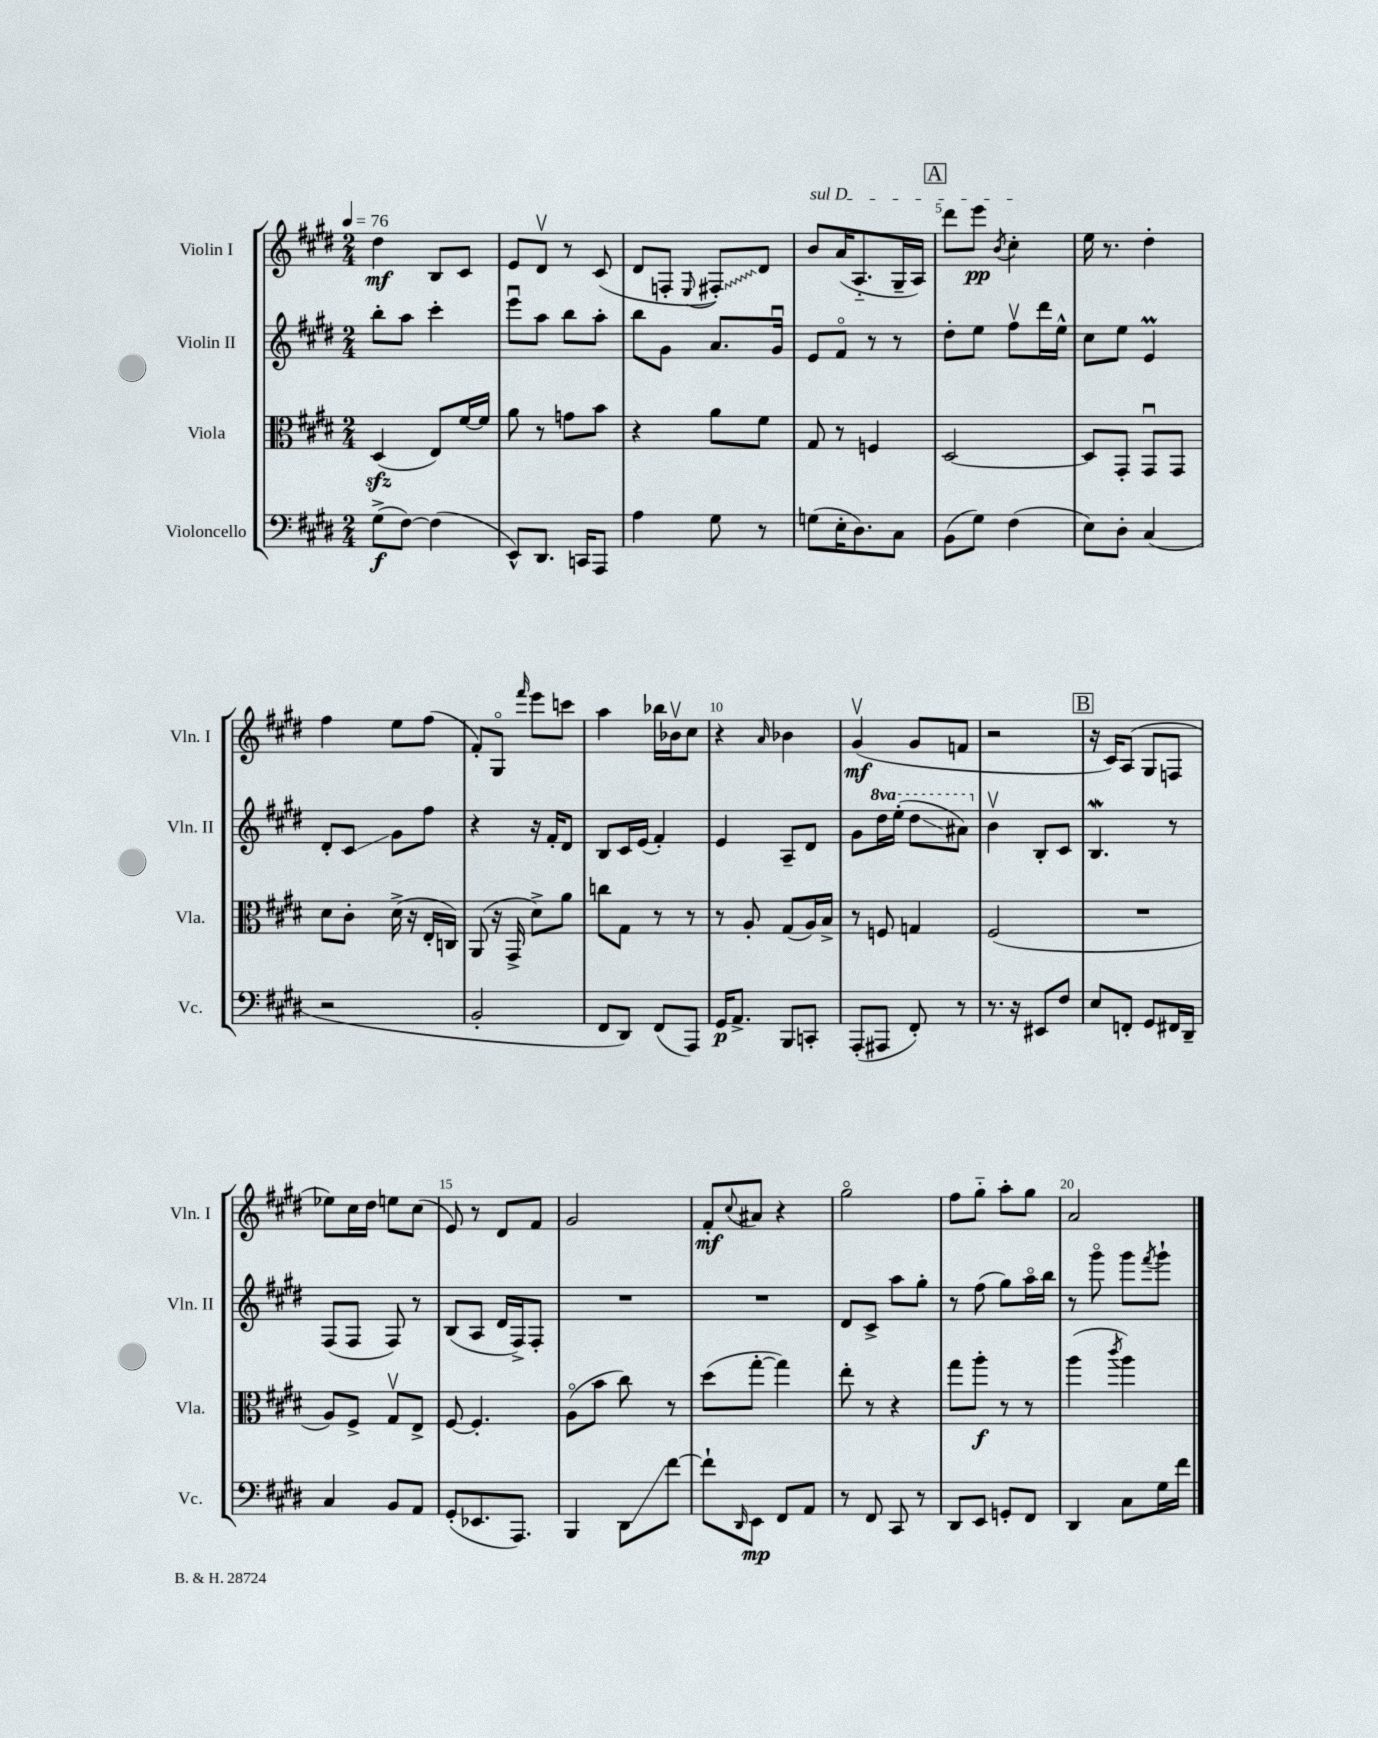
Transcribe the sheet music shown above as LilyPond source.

<<
\new StaffGroup <<
\new Staff = "s0" \with { instrumentName = "Violin I" shortInstrumentName = "Vln. I" } {
    \clef treble \key e \major \numericTimeSignature \time 2/4 \tempo 4 = 76
    dis''4\mf b8 cis'8 |
    e'8 dis'8\upbow r8 cis'8( |
    dis'8 f8-. \appoggiatura { e8 } \once \override Glissando.style = #'zigzag fis8-.\glissando) dis'8 |
    \once \override TextSpanner.bound-details.left.text = \markup { \italic "sul D" } b'8\startTextSpan a'16( a8.-_ gis16-- a16) |
    \mark \markup { \box "A" } dis'''8 e'''8\pp \acciaccatura { b'8 } cis''4-.\stopTextSpan |
    e''16 r8. dis''4-. |
    fis''4 e''8 fis''8( |
    fis'8-.) gis8\flageolet \grace { fis'''16 } e'''8 c'''8 |
    a''4 bes''16 bes'16\upbow cis''8 |
    r4 \grace { a'16 } bes'4 |
    gis'4\upbow\mf( gis'8 f'8 |
    r2 |
    \mark \markup { \box "B" } r16 cis'16) a8( gis8 f8 |
    ees''8) cis''16 dis''16 e''8 cis''8( |
    e'8) r8 dis'8 fis'8 |
    gis'2 |
    fis'8-.\mf \appoggiatura { cis''8 } ais'8 r4 |
    gis''2\flageolet |
    fis''8 gis''8-_ a''8-. gis''8 |
    a'2 \bar "|." |
}
\new Staff = "s1" \with { instrumentName = "Violin II" shortInstrumentName = "Vln. II" } {
    \clef treble \key e \major \numericTimeSignature \time 2/4 \set Staff.ottavationMarkups = #ottavation-simple-ordinals
    b''8-. a''8 cis'''4-. |
    e'''8\downbow a''8 b''8 a''8-. |
    b''8 gis'8 a'8. gis'16\downbow |
    e'8 fis'8\flageolet r8 r8 |
    \mark \markup { \box "A" } dis''8-. e''8 fis''8\upbow dis'''16 e''16-^ |
    cis''8 e''8 e'4\prall |
    dis'8-. cis'8\glissando gis'8 fis''8 |
    r4 r16 fis'16-. dis'8 |
    b8 cis'16 e'16( fis'4-.) |
    e'4 a8-- dis'8 |
    gis'8 \ottava #1 dis'''16 e'''16-.( dis'''8\glissando ais''8) \ottava #0 |
    b'4\upbow b8-. cis'8 |
    \mark \markup { \box "B" } b4.\mordent r8 |
    fis8( fis8 fis8) r8 |
    b8( a8 dis'16 fis16->) fis8-. |
    R2 |
    R2 |
    dis'8 cis'8-> a''8 gis''8-. |
    r8 fis''8( gis''8) a''16\flageolet b''16 |
    r8 gis'''8\flageolet gis'''8 \acciaccatura { fis'''8 } gis'''8-! \bar "|." |
}
\new Staff = "s2" \with { instrumentName = "Viola" shortInstrumentName = "Vla." } {
    \clef alto \key e \major \numericTimeSignature \time 2/4
    dis4\sfz( e8) fis'16~ fis'16 |
    a'8 r8 g'8 b'8 |
    r4 a'8 fis'8 |
    gis8 r8 f4 |
    \mark \markup { \box "A" } dis2~ |
    dis8 gis,8-. gis,8\downbow gis,8 |
    dis'8 cis'8-. dis'16->( r16 e16-. c16) |
    a,8( r16 gis,16-> dis'8->) a'8 |
    c''8 gis8 r8 r8 |
    r8 a8-. gis8( a16) b16-> |
    r8 f8 g4 |
    fis2( |
    \mark \markup { \box "B" } R2 |
    a8) fis8-> gis8\upbow e8-> |
    fis8~ fis4.-. |
    a8\flageolet( b'8 cis''8) r8 |
    dis''8( gis''8~-. gis''4) |
    e''8-. r8 r4 |
    gis''8 a''8-.\f r8 r8 |
    a''4( \acciaccatura { cis'''8 } a''4) \bar "|." |
}
\new Staff = "s3" \with { instrumentName = "Violoncello" shortInstrumentName = "Vc." } {
    \clef bass \key e \major \numericTimeSignature \time 2/4
    gis8->\f( fis8~) fis4( |
    e,8-^) dis,8. c,16 a,,8 |
    a4 gis8 r8 |
    g8( e16-. dis8.) cis8 |
    \mark \markup { \box "A" } b,8( gis8) fis4( |
    e8) dis8-. cis4( |
    r2 |
    b,2-. |
    fis,8 dis,8) fis,8( a,,8) |
    gis,16\p a,8.-> b,,8 c,8-. |
    a,,8-.( ais,,8 fis,8-.) r8 |
    r8. r16 eis,8 fis8 |
    \mark \markup { \box "B" } e8 f,8-. gis,8 fis,16 dis,16-- |
    cis4 b,8 a,8 |
    gis,8-.( ees,8. a,,8.) |
    b,,4 dis,8\glissando fis'8~ |
    fis'8-! \grace { dis,16 } e,8\mp fis,8 a,8 |
    r8 fis,8 cis,8 r8 |
    dis,8 e,8 g,8-. fis,8 |
    dis,4 cis8 gis16 fis'16 \bar "|." |
}
>>
>>
\layout { \context { \Score \override BarNumber.break-visibility = ##(#f #t #t) barNumberVisibility = #(every-nth-bar-number-visible 5) } }
